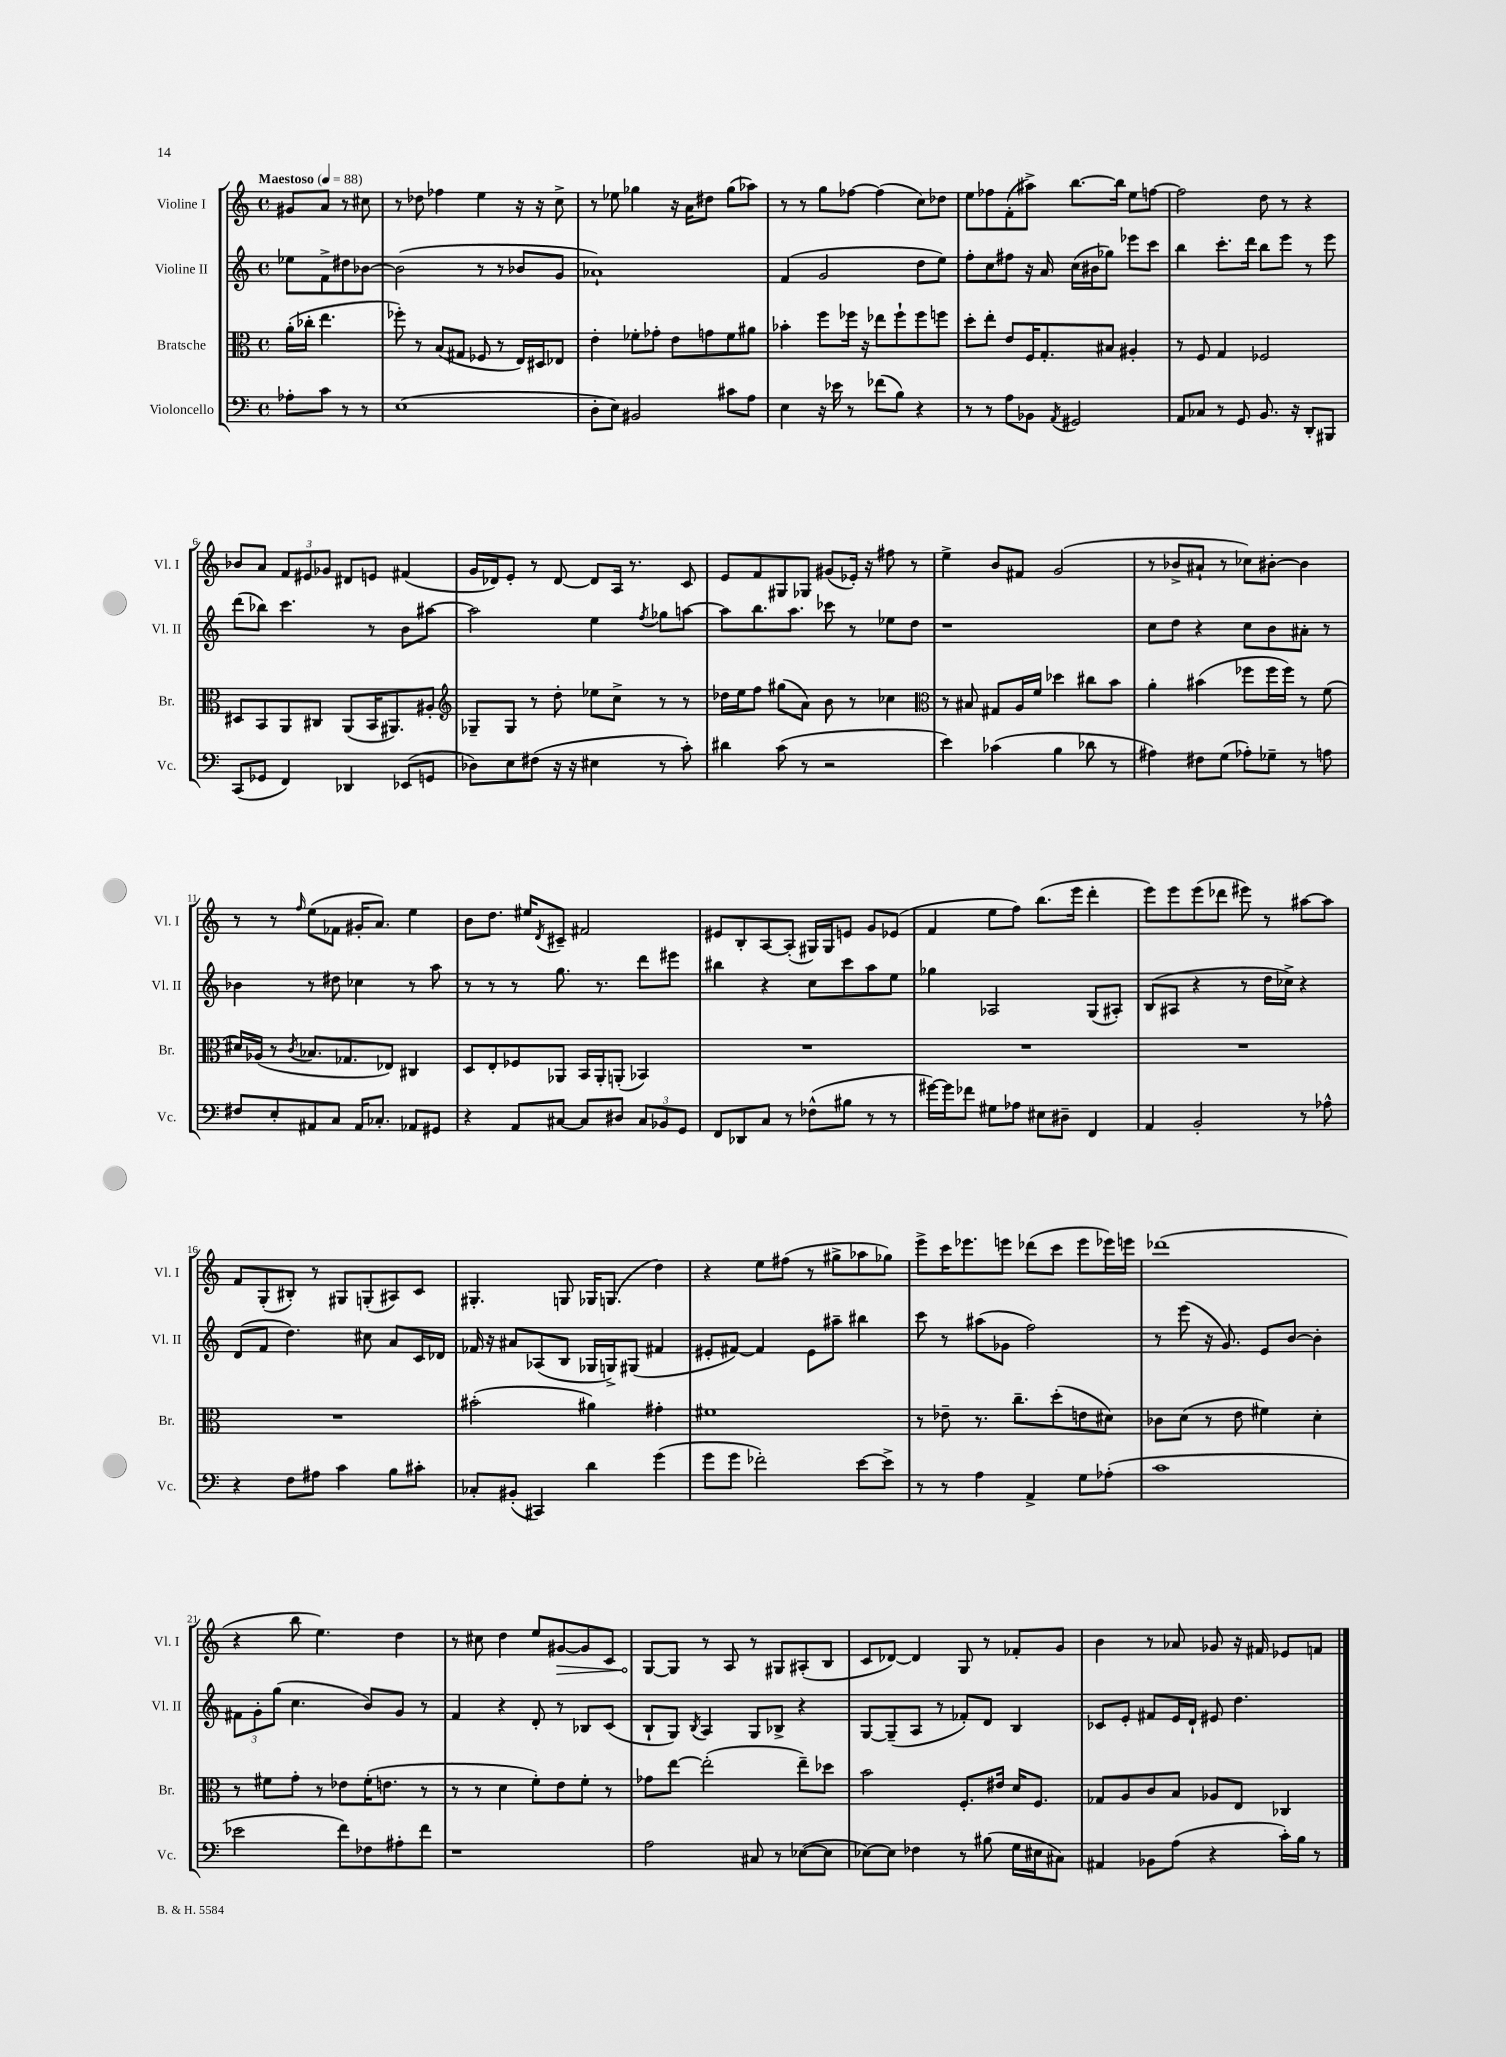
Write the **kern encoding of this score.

**kern	**kern	**kern	**kern	**dynam
*part4	*part3	*part2	*part1	*part1
*staff4	*staff3	*staff2	*staff1	*staff1
*I"Violoncello	*I"Bratsche	*I"Violine II	*I"Violine I	*
*I'Vc.	*I'Br.	*I'Vl. II	*I'Vl. I	*
*clefF4	*clefC3	*clefG2	*clefG2	*
*k[]	*k[]	*k[]	*k[]	*
*M4/4	*M4/4	*M4/4	*M4/4	*
*met(c)	*met(c)	*met(c)	*met(c)	*
*MM88	*MM88	*MM88	*MM88	*
=	=	=	=	=
!	!	!	!LO:TX:a:B:t=Maestoso	!
8A-X'\L	(16a'\LL	8ee-X\L	8g#X/L	.
.	16cc-X'\JJ	.	.	.
8c\J	4.ee\	8f^\	8a/J	.
8r	.	8dd#X\	8r	.
8r	.	[8b-X\J	8cc#X\	.
=1	=1	=1	=1	=1
(1E	8ff-X'\)	(2b-\]	8r	.
.	8r	.	8dd-X\	.
.	(8B/L	.	4ff-X\	.
.	8G#X/J	.	.	.
.	8F-X/	8r	4ee\	.
.	8r	8r	.	.
.	16E/LL)	8b-X/L	16r	.
.	16D#X/J	.	16r	.
.	8E-X/J	8g/J	8cc^\	.
=2	=2	=2	=2	=2
8D'\L	4e'\	1a-X`)	8r	.
8E\J)	.	.	8ee-X\	.
2BB#X/	8f-X'\L	.	4gg-X\	.
.	8g-X'\J	.	.	.
.	8e\L	.	16r	.
.	.	.	16a\KL	.
.	8gn\	.	8dd#X\J	.
8c#X\L	8f-\	.	(8gg-\L	.
8A\J	8a#X\J	.	8aa-X\J)	.
=3	=3	=3	=3	=3
4E\	4b-X'\	(4f/	8r	.
.	.	.	8r	.
16r	8ff\L	2g/	8gg\L	.
16e-X\	.	.	.	.
8r	16ff-X\Jk	.	[8ff-X\J	.
.	16r	.	.	.
(8f-X\L	8ee-X\L	.	(4ff-\]	.
8B\J)	8ff-`\	.	.	.
4r	8ff-\	8dd\L	8cc\L)	.
.	8ffn\J	8ee\J)	8dd-X\J	.
=4	=4	=4	=4	=4
8r	8dd'\L	8ff'\L	8ee\L	.
8r	8ee'\J	8cc\	8ff-X\	.
8A\L	8e/L	8ff#X\J	(8f'\	.
8BB-X\J	16F/K	16r	8aa#X^\J)	.
.	8.G'/	16a/	.	.
8qAA/	.	.	.	.
2GG#X/	.	(16cc\LL	[8.bb\L	.
.	.	16b#X\J	.	.
.	8B#X/J	8gg-X\J)	.	.
.	.	.	16bb\Jk]	.
.	4A#X'/	8eee-X\L	8ee\L	.
.	.	8ccc\J	[8ffn\J	.
=5	=5	=5	=5	=5
8AA/L	8r	4bb\	2ff\]	.
8C-X/J	8F/	.	.	.
8r	4G/	8.ccc'\L	.	.
8GG/	.	.	.	.
.	.	16ddd\Jk	.	.
8.BB/	2F-X/	8bb\L	8dd\	.
.	.	8eee\J	8r	.
16r	.	.	.	.
8DD'/L	.	8r	4r	.
8BBB#X/J	.	8eee\	.	.
!!LO:LB:g=z
=6	=6	=6	=6	=6
(8CC/L	8D#X/L	(8ddd\L	8b-X/L	.
8GG-X/J	8BB/	8bb-X\J)	8a/J	.
4FF/)	8AA/	4.ccc\	12f/L	.
.	.	.	12e#X/	.
.	8C#X/J	.	.	.
.	.	.	12g-X/J	.
4DD-X/	(8AA/L	.	8d#X/L	.
.	16BB/K	8r	8en/J	.
.	8.AA#X/)	.	.	.
(8EE-X/L	.	8b\L	(4f#X/	.
8GGn/J	8A#X'/J	[8aa#X\J	.	.
=7	=7	=7	=7	=7
*	*clefG2	*	*	*
8D-X\L)	8G-X~/L	2aa#\]	16g/LL	.
.	.	.	16d-X/J)	.
8E\	8G-/J	.	8e'/J	.
(8F#X\J	8r	.	8r	.
16r	8dd'\	.	[8d-/	.
16r	.	.	.	.
4E#X\	8ee-X\L	4ee\	8d-/L]	.
.	8cc^\J	.	16A/Jk	.
.	.	.	8.r	.
.	.	8qff/	.	.
8r	8r	8gg-X\L	.	.
8c'\)	8r	[8aan\J	8c/	.
=8	=8	=8	=8	=8
4d#X\	16dd-X\LL	8aa\L]	8e/L	.
.	16ee\J	.	.	.
.	8ff\J	8.bb\	8f/	.
(8c\	(8gg#X\L	.	8G#X/	.
.	.	8.aa\J	.	.
8r	8a\J)	.	8G-X/J	.
2r	8b\	8ccc-X\	(8g#X/L	.
.	8r	8r	16e-X'/Jk)	.
.	.	.	16r	.
.	4cc-X\	8ee-X\L	8ff#X\	.
.	.	8dd\J	8r	.
=9	=9	=9	=9	=9
*	*clefC3	*	*	*
4e\)	8r	1r	4ee^\	.
.	8B#X/	.	.	.
(4c-X\	8G#X/L	.	8b/L	.
.	16A/L	.	8f#X/J	.
.	16f/JJ	.	.	.
4B\	4dd-X\	.	(2g/	.
8d-X\	8cc#X\L	.	.	.
8r	8b\J	.	.	.
=10	=10	=10	=10	=10
4A#X\)	4a'\	8cc\L	8r	.
.	.	8dd\J	8b-X^/L	.
8F#X\L	(4b#X\	4r	8a#X`/J	.
(8G\J	.	.	8r	.
8A-X'\L)	8ff-X\L	8cc\L	8cc-X\L)	.
8G-X~\J	16ff-\L	8b\	[8b#X'\J	.
.	16ff-\JJ)	.	.	.
8r	8r	8a#X'\J	4b#\]	.
8An\	(8f\	8r	.	.
!!LO:LB:g=z
=11	=11	=11	=11	=11
8F#X/L	16d#X/LL)	4b-X\	8r	.
.	(16A-X/JJ	.	.	.
8E'/	8r	.	8r	.
.	8qc/	.	16qqff/	.
8AA#X/	8.B-X/L	8r	(8ee\L	.
8C/J	.	8dd#X\	8f-X\J	.
.	8.G-X/	.	.	.
16AA#/KL	.	4cc-X\	16g#X'/KL	.
8.C-X'/J	.	.	8.a/J)	.
.	8E-X/J)	.	.	.
8AA-X/L	4C#X/	8r	4ee\	.
8GG#X/J	.	8aa\	.	.
=12	=12	=12	=12	=12
4r	8D/L	8r	8b\L	.
.	8E'/	8r	8.dd\J	.
8AA/L	8F-X/	8r	.	.
.	.	.	16ee#X/KL	.
.	.	.	8qd/	.
[8C#X/J	8AA-X/J	8.gg\	8c#X~/J	.
8C#/L]	16BB/LL	.	2f#X/	.
.	16AA-'/J	8.r	.	.
8D#X/J	(8AAn'/J	.	.	.
12C#/L	4BB-X/)	8ddd\L	.	.
12BB-X/	.	.	.	.
.	.	8eee#X\J	.	.
12GG/J	.	.	.	.
=13	=13	=13	=13	=13
8FF/L	1r	4bb#X\	8e#X/L	.
8DD-X/	.	.	8B'/	.
8C/J	.	4r	[8A/	.
8r	.	.	(8A'/J]	.
(8F-X^^\L	.	8cc\L	16G#X/LL)	.
.	.	.	16G#/J	.
8B#X\J	.	8ccc\	8en/J	.
8r	.	8aa\	8g/L	.
8r	.	8ee\J	(8e-X/J	.
=14	=14	=14	=14	=14
[16g#X\LL)	1r	4gg-X\	4f/	.
16g#\J]	.	.	.	.
8f-X\J	.	.	.	.
8G#X\L	.	2A-X/	8ee\L	.
8A-X\J	.	.	8ff\J)	.
8E#X\L	.	.	(8.bb\L	.
8D#X~\J	.	.	.	.
.	.	.	16eee\Jk	.
4FF/	.	(8G/L	4ddd'\	.
.	.	8A#X'/J)	.	.
=15	=15	=15	=15	=15
4AA/	1r	(8B/L	8eee\L)	.
.	.	8A#X/J	8eee\	.
2BB'/	.	4r	(8eee\	.
.	.	.	8ddd-X\J	.
.	.	8r	8eee#X\)	.
.	.	16dd\LL	8r	.
.	.	16cc-X^\JJ)	.	.
8r	.	4r	[8aa#X\L	.
8A-X^^\	.	.	8aa#\J]	.
!!LO:LB:g=z
=16	=16	=16	=16	=16
4r	1r	(8d/L	8f/L	.
.	.	8f/J	(8G'/	.
8F\L	.	4.dd\)	8B#X'/J)	.
8A#X\J	.	.	8r	.
4c\	.	.	8G#X/L	.
.	.	8cc#X\	(8Gn'/	.
8B\L	.	8a/L	8A#X/)	.
8c#X'\J	.	16c/L	8c/J	.
.	.	16d-X/JJ	.	.
=17	=17	=17	=17	=17
8C-X'/L	(2b#X'\	16f-X/	4.G#X'/	.
.	.	16r	.	.
(8BB#X'/J	.	8a#X/L	.	.
4CC#X/)	.	(8A-X/	.	.
.	.	8B/J	8Gn/	.
4d\	4a#X\)	16G-X/LL	16G-X/KL	.
.	.	16Gn^/J)	(8.Gn/J	.
.	.	(8G#X/J	.	.
(4g\	4g#X'\	4f#X/	4dd\)	.
=18	=18	=18	=18	=18
8g\L	1f#X	8e#X'/L	4r	.
8g\J	.	[8f#X/J)	.	.
2f-X'\)	.	4f#/]	8ee\L	.
.	.	.	(8ff#X\J	.
.	.	8e#\L	8r	.
.	.	8aa#X~\J	8gg#X^\L	.
[8e\L	.	4bb#X\	8aa-X\	.
8e^\J]	.	.	8gg-X\J)	.
=19	=19	=19	=19	=19
8r	8r	8ccc\	8eee^\L	.
8r	8e-X~\	8r	16ccc\K	.
.	.	.	8.eee-X\	.
4A\	8.r	(8aa#X\L	.	.
.	.	8g-X\J	8eeen\J	.
.	8.cc~\L	.	.	.
4AA^/	.	2ff\)	(8ddd-X\L	.
.	(8dd'\	.	8ccc\J	.
8G\L	8en\	.	8eee\L	.
(8A-X'\J	8d#X\J)	.	16eee-X\L)	.
.	.	.	16eeen\JJ	.
=20	=20	=20	=20	=20
1c	8c-X\L	8r	(1ddd-X	.
.	(8d\J	(8eee\	.	.
.	8r	16r	.	.
.	.	8.g/)	.	.
.	8e\	.	.	.
.	4f#X\)	8e/L	.	.
.	.	[8b/J	.	.
.	4d'\	4b'\]	.	.
!!LO:LB:g=z
=21	=21	=21	=21	=21
2e-X\	8r	12f#X\L	4r	.
.	.	12g'\	.	.
.	8f#X\L	.	.	.
.	.	(12gg\J	.	.
.	8g'\J	4.cc\	8bb\	.
.	8r	.	4.ee\)	.
8f\L)	8e-X\L	.	.	.
8F-X\	(16f#'\K	8b/L)	.	.
.	8.en\J	.	.	.
8A#X'\	.	8g/J	4dd\	.
8f\J	8r	8r	.	.
=22	=22	=22	=22	=22
1r	8r	4f/	8r	.
.	8r	.	8cc#X\	.
.	4d\	4r	4dd\	.
.	8f'\L)	8d'/	8ee/L	.
!	!	!	!	!LO:HP:b
.	8e\	8r	[8g#X/	>
.	8f'\J	8B-X/L	8g#/]	.
.	8r	(8c/J	8c/J	.
=23	=23	=23	=23	=23
2A\	8g-X\L	8B`/L	[8G/L	.
.	[8ee\J	8G/J)	8G/J]	]
.	.	8qB/	.	.
.	(2ee'\]	4A/	8r	.
.	.	.	8A/	.
8C#X/	.	8G/L	8r	.
8r	.	8B-X^/J	8G#X/L	.
([8E-X\L	8ee~\L)	4r	(8A#X'/	.
8E-\J]	8dd-X\J	.	8B/J	.
=24	=24	=24	=24	=24
[8E-X\L)	2b\	[8G/L	8c/L	.
8E-\J]	.	(8G~/]	[8d-X/J)	.
4F-X\	.	8A/J	4d-/]	.
.	.	8r	.	.
8r	8.F'/L	8f-X'/L)	8G/	.
(8B#X\	.	8d/J	8r	.
.	16e#X/Jk	.	.	.
16G\LL	16d/KL	4B/	8f-X'/L	.
16E#X\J	8.F/J	.	.	.
8C#X\J)	.	.	8g/J	.
=25	=25	=25	=25	=25
4AA#X/	8G-X/L	8c-X/L	4b\	.
.	8A/	8e'/J	.	.
8BB-X\L	8c/	8f#X/L	8r	.
(8A\J	8B/J	16e/L	8a-X/	.
.	.	16d`/JJ	.	.
4r	8A-X/L	8e#X/	8g-X/	.
.	8E/J	4.dd\	16r	.
.	.	.	16f#X/	.
16c'\LL)	4C-X/	.	8e-X/L	.
16B\JJ	.	.	.	.
8r	.	.	8fn/J	.
==	==	==	==	==
*-	*-	*-	*-	*-
